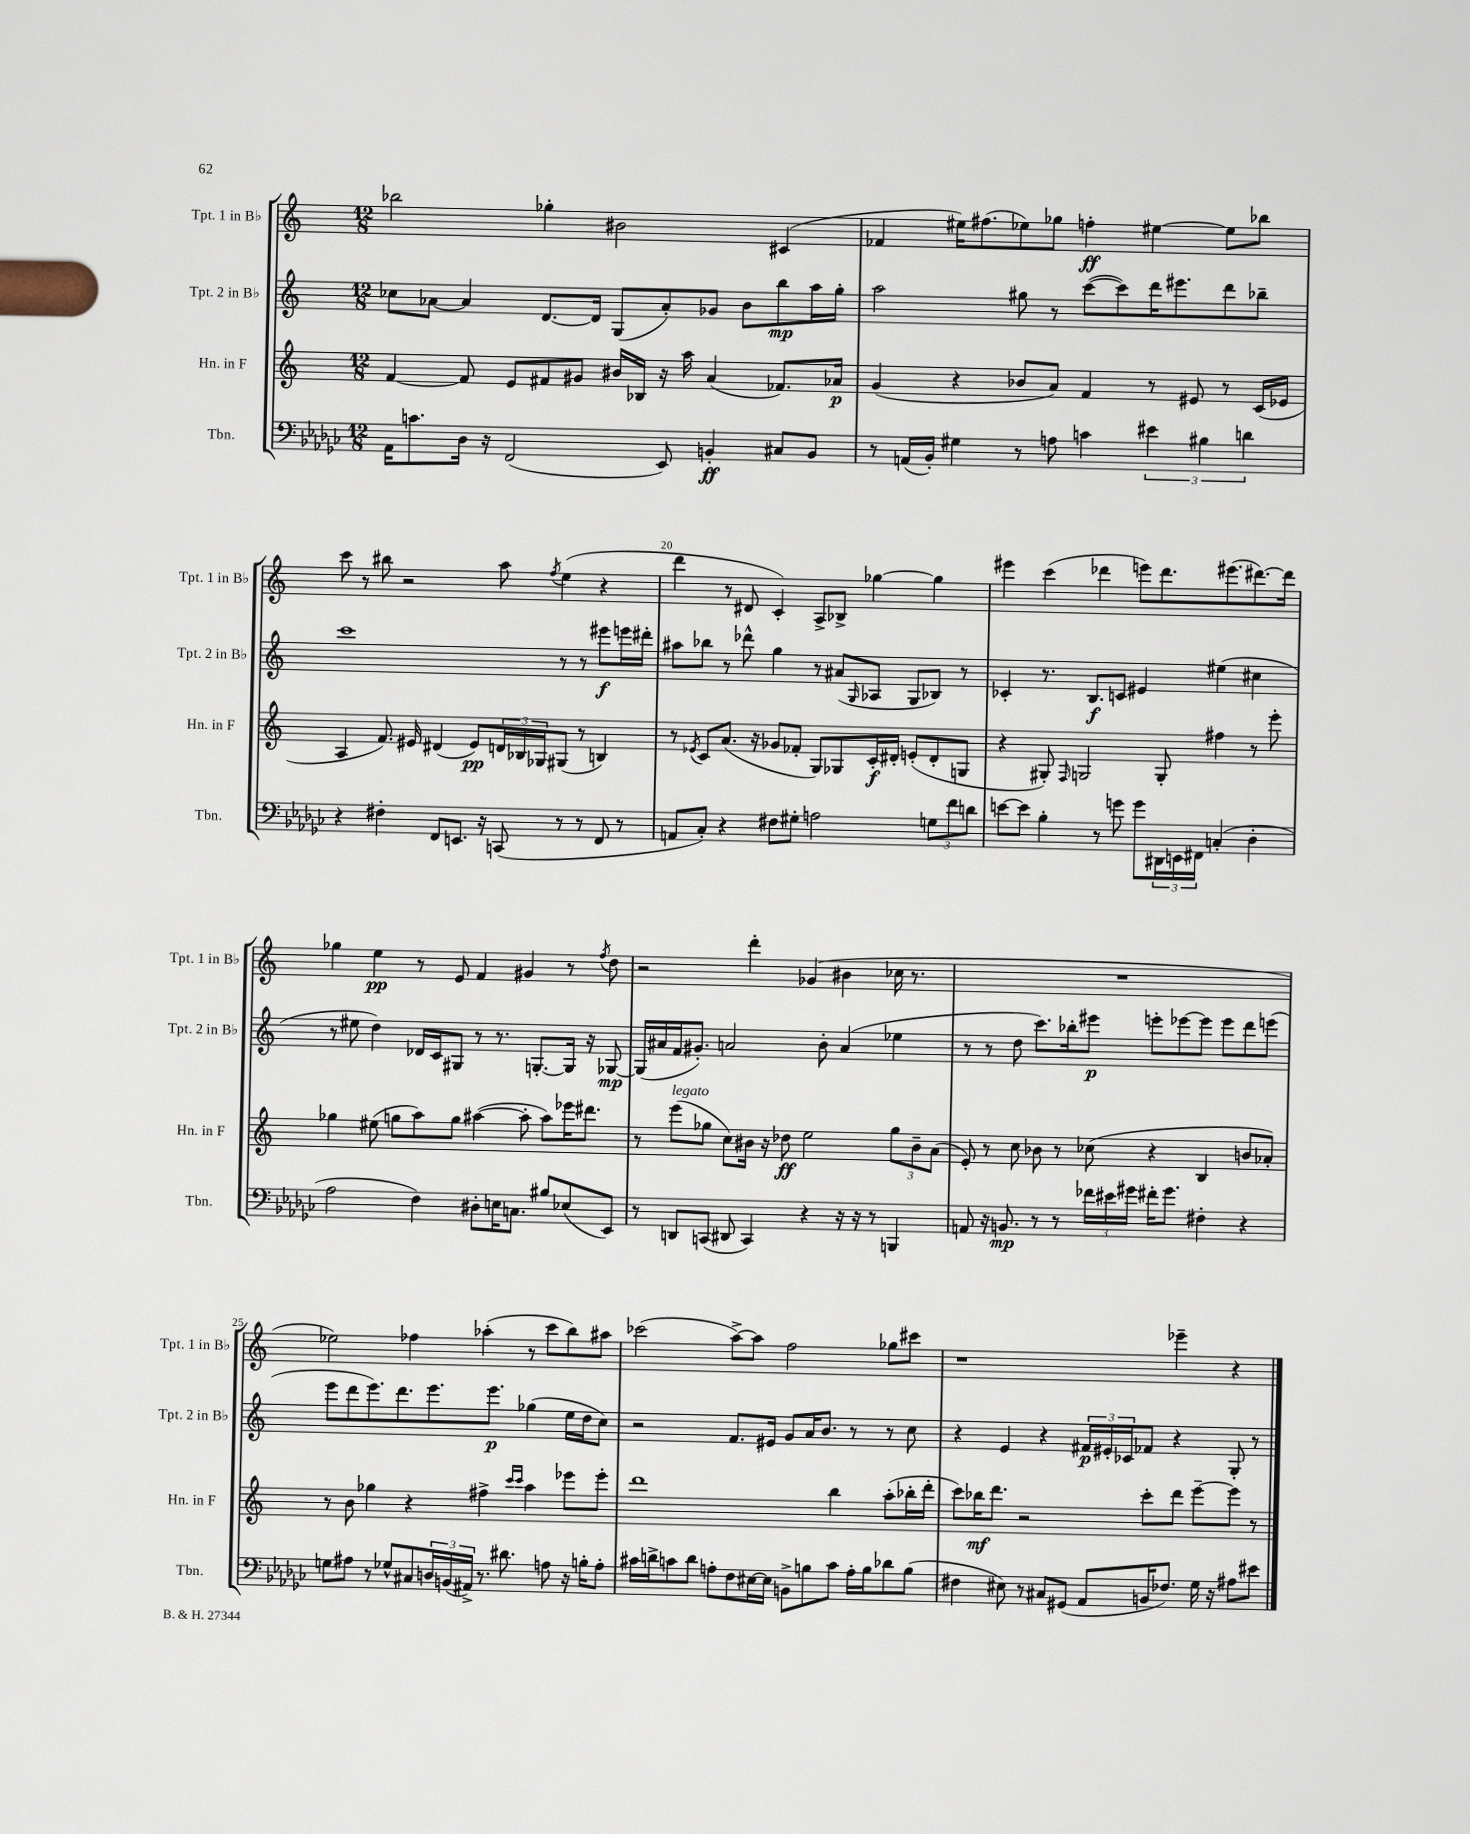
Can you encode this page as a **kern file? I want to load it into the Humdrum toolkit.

**kern	**kern	**kern	**kern
*staff4	*staff3	*staff2	*staff1
*clefF4	*clefG2	*clefG2	*clefG2
*k[b-e-a-d-g-c-]	*k[]	*k[]	*k[]
*M12/8	*M12/8	*M12/8	*M12/8
16AA-	[4f	8cc-	2bb-
8.c	.	.	.
.	.	[8a-	.
16D-	8f]	4a-]	.
16r	.	.	.
(2FF	8e	.	.
.	8f#	[8.d	4gg-'
.	8g#	.	.
.	.	16d]	.
.	16b#	(8G	2b#
.	16B-	.	.
8EE-)	16r	8a-')	.
.	16aa	.	.
4BB'	(4a	8g-	.
.	.	8b	.
8C#	8.f-)	8bb	(4c#
8BB	.	16aa	.
.	16a-	16gg'	.
=	=	=	=
8r	(4g	2aa	4f-
(16AA	.	.	.
16BB-')	.	.	.
4G#	4r	.	16ee#)
.	.	.	(8.ff#
8r	8b-	8gg#	8ee-)
8A	8a)	8r	8gg-
4c	4f	([8ccc	4ff'
.	.	8ccc])	.
6e#	8r	16ddd	[4ee#
.	.	8.eee#	.
.	8e#	.	.
6B#	.	.	.
.	8r	8ddd	8ee#]
6d	.	.	.
.	(16c	8bb-~	8bb-
.	16e-	.	.
=	=	=	=
4r	4A	1ccc	8ccc
.	.	.	8r
4F#'	8.f)	.	8bb#
.	.	.	2r
.	16e#	.	.
8FF	(4d#	.	.
8.EE	.	.	.
.	8e#)	.	.
16r	.	.	.
(8CC	24d	.	8aa
.	24B-	.	.
.	24G-	.	.
.	.	.	8qff
8r	(8G#	8r	(4ee
8r	8r	8r	.
8FF	4B)	8eee#	4r
8r	.	16eee	.
.	.	16ddd#'	.
=	=	=	=
8AA	8r	8aa#	4ddd
.	8qe-	.	.
8C-')	8c	8bb-	.
4r	(8.a	8r	8r
.	.	8ddd-^^	8d#
.	16r	.	.
8F#	8g-	4gg	4c')
8G#'	8f-'	.	.
2A	8G)	8r	8A^
.	8G-	(8a#	8B-^
.	.	16qqG	.
.	16c'	8A-	[4gg-
.	16d#'	.	.
.	(8e'	8G	.
12G	8d#'	8B-)	4gg-]
12f	.	.	.
.	8G	8r	.
12d	.	.	.
=	=	=	=
[8e	4r	4c-'	4eee#
8e]	.	.	.
4B-'	8G#')	8.r	(4ccc
.	16qqF	.	.
.	2G	.	.
.	.	8.B	.
8r	.	.	4ddd-
8g	.	8c	.
8g	.	4e#	8eee)
24DD#	8G'	.	8.ddd-
24EE	.	.	.
24FF#	.	.	.
(4C'	4ff#	(4ee#	.
.	.	.	(8.eee#
4D-'	8r	4cc#	[8.ddd#)
.	8eee'	.	.
.	.	.	16ddd#]
=	=	=	=
2A-	4gg-	8r	4gg-
.	.	8ee#	.
.	(8ee#	4dd)	4ee
.	8gg	.	.
4F)	8aa)	16d-	8r
.	.	16c	.
.	8gg	8G#	8e
8D#'	([4aa#	8r	4f
16E	.	8.r	.
8.C	.	.	.
.	8aa#']	.	4g#
.	.	[8.G'	.
8B#	8aa#)	.	.
(8E-	16eee-	16G]	8r
.	8.ddd#	16r	.
.	.	.	8qff
8EE-)	.	[8G-	8dd
=	=	=	=
8r	8r	(16G-]	2r
.	.	16a#	.
8DD	(8eee	16f	.
.	.	8.g#')	.
(8CC	8gg-	.	.
8DD#	8cc)	2a	.
4CC)	16b#	.	4ddd'
.	16r	.	.
.	8dd-	.	.
4r	2ee	.	(4g-
.	.	8b'	.
16r	.	(4a	4b#
16r	.	.	.
8r	.	.	.
4BBB	12gg-	4ee-	16cc-
.	.	.	8.r
.	12b#~	.	.
.	(12a	.	.
=	=	=	=
8AA	8e')	8r	1.r
16r	8r	8r	.
8.BB	.	.	.
.	8cc	8dd	.
8r	8b-	8.ccc)	.
8r	8r	.	.
.	.	16bb-'	.
24f-	(8cc-	8eee#	.
24e#	.	.	.
24g#	.	.	.
16f#'	4r	8eee'	.
8.g#	.	.	.
.	.	[8eee-	.
4F#'	4B	8eee-]	.
.	.	8eee-	.
4r	8b	8ddd	.
.	8a-')	(8eee	.
=	=	=	=
8G	8r	8eee	2ee-)
8A#	8b	8ddd	.
8r	4gg-	8.eee)	.
8G-^^	.	.	.
.	.	8.ddd	.
8C#	4r	.	4ff-
24D	.	8.eee	.
(24BB	.	.	.
24AA#^)	.	.	.
8.r	4ff#^	.	(4aa-'
.	.	8.eee	.
8.d#	.	.	.
.	16qqccc	.	.
.	16qqccc	.	.
.	4aa	(4gg-	8r
8A	.	.	8ccc
16r	8eee-	16ee	8bb)
16B'	.	16dd	.
8A'	8eee-'	8cc)	8aa#
=	=	=	=
16c#	1ddd	2r	(2ccc-
16d^	.	.	.
8c	.	.	.
8d	.	.	.
8A'	.	.	.
8F	.	8.f	[8aa^)
[16E#	.	.	8aa]
16E#]	.	16e#	.
8BB^	.	8g	2ff
8B	.	16a	.
.	.	8.b	.
8c	4bb	.	.
16A'	.	8r	.
16B	.	.	.
8d-	(8aa'	8r	8gg-
(8B	16bb-'	8cc	8ccc#
.	16ddd'	.	.
=	=	=	=
4F#	8ccc)	4r	1r
.	16bb-	.	.
.	8.ddd	.	.
8E#)	.	4e	.
8r	2r	.	.
8C#	.	4r	.
(8GG#	.	.	.
8AA-	.	24f#	.
.	.	24e#'	.
.	.	24c-	.
16BB	8ccc'	8f-	.
8.F-)	.	.	.
.	8ddd	4r	4eee-~
16G-	[8eee~	.	.
16r	.	.	.
8A#	8eee]	8G'	4r
8e#	8r	8r	.
==	==	==	==
*-	*-	*-	*-
